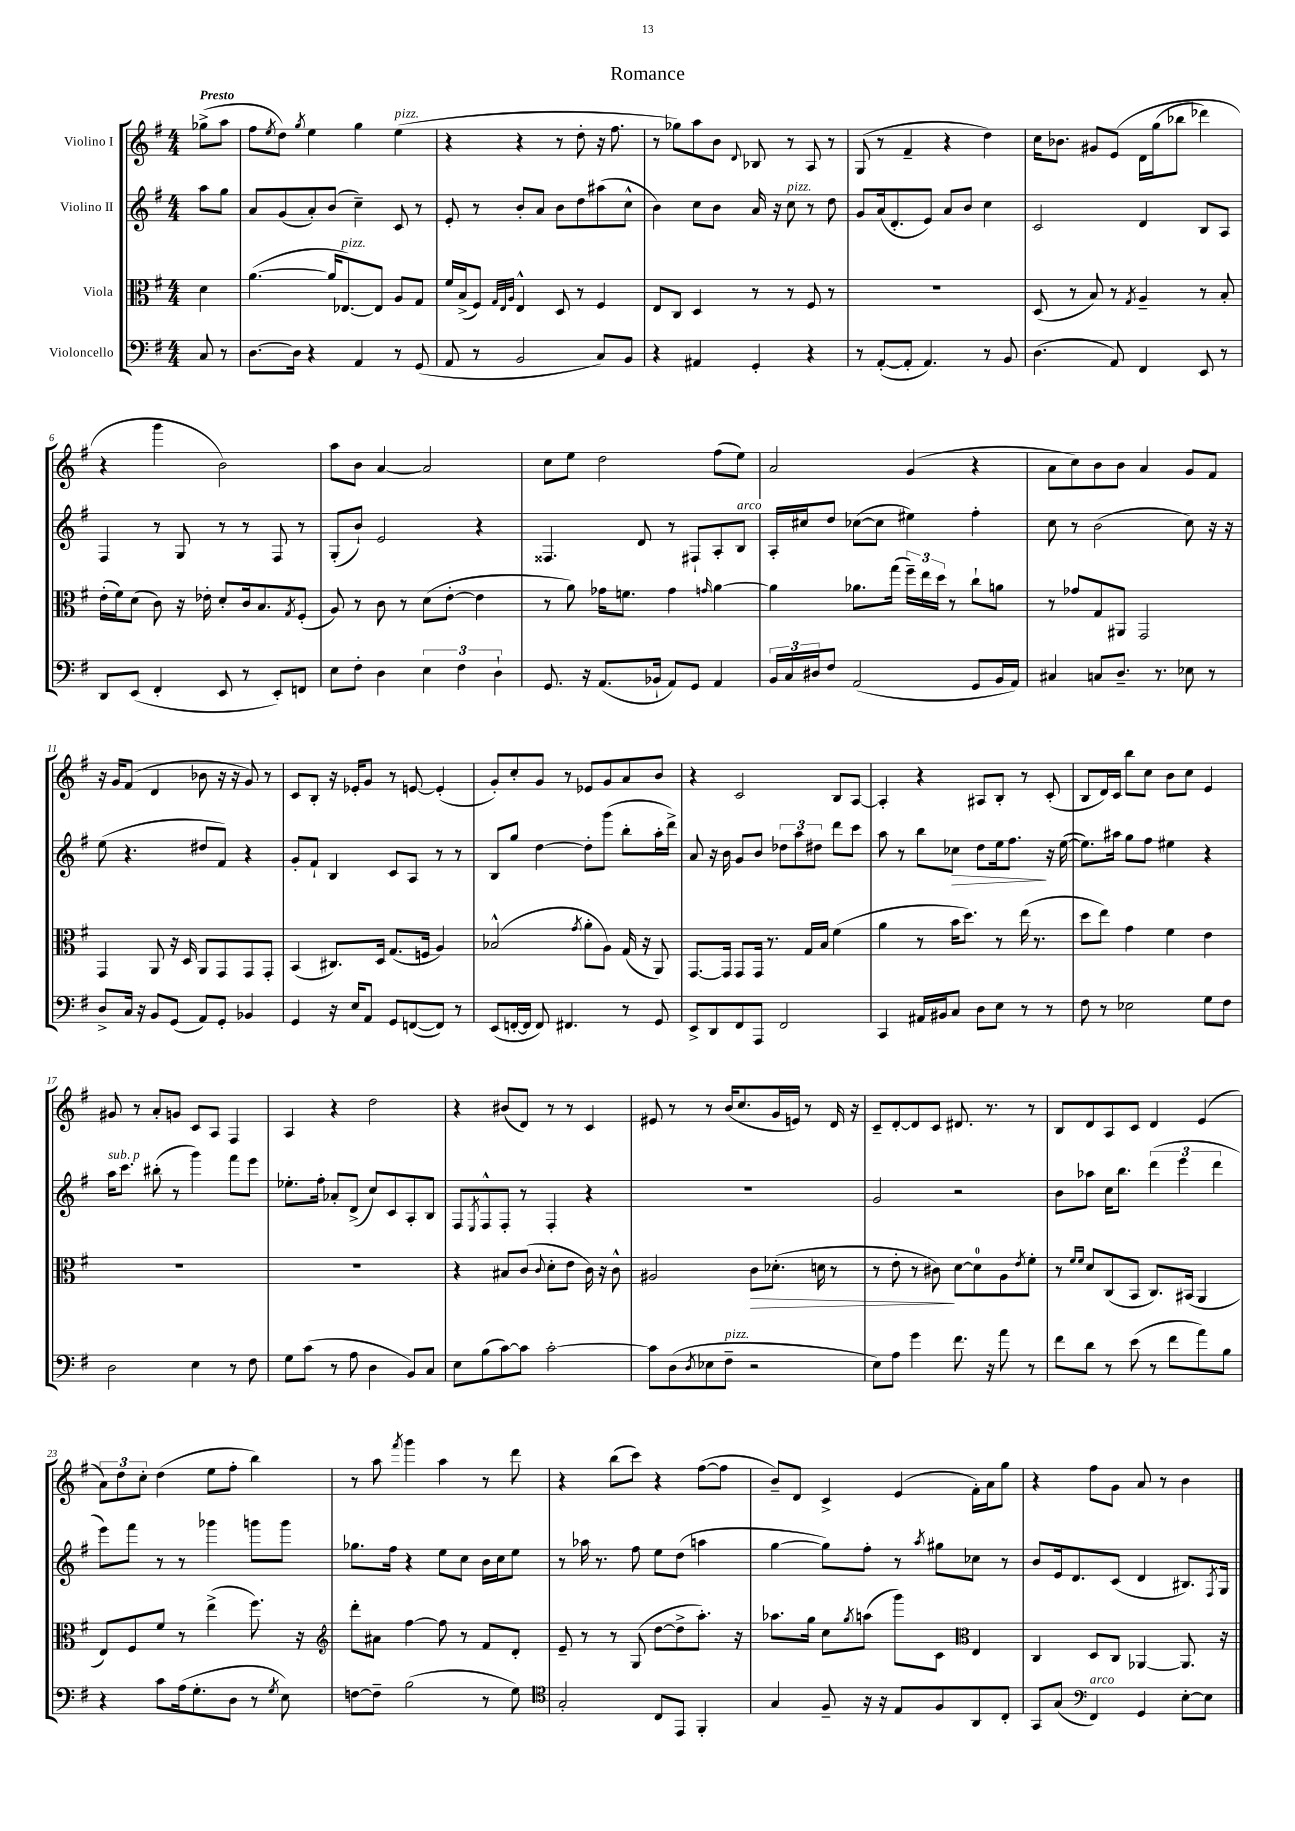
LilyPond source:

\header { title = "Romance" }
<<
\new StaffGroup <<
\new Staff = "s0" \with { instrumentName = "Violino I" } {
    \clef treble \key g \major \numericTimeSignature \time 4/4 \partial 4 \tempo "Presto"
    ges''8->( a''8 |
    fis''8 \acciaccatura { e''8 } d''8) \acciaccatura { g''8 } e''4 g''4 e''4^\markup { \italic "pizz." }( |
    r4 r4 r8 d''8-. r16 fis''8. |
    r8 ges''8) a''8 b'8 \appoggiatura { d'8 } bes8 r8 a8 r8 |
    g8( r8 fis'4-- r4 d''4) |
    c''16 bes'8. gis'8 e'8\( d'16 g''16( bes''8 des'''4) |
    r4 g'''4 b'2\) |
    a''8 b'8 a'4~ a'2 |
    c''8 e''8 d''2 fis''8( e''8) |
    a'2 g'4( r4 |
    a'8 c''8) b'8 b'8 a'4 g'8 fis'8 |
    r16 g'16 fis'8( d'4 bes'8 r16 r16 g'8) r8 |
    c'8 b8-. r16 ees'16-. g'8 r8 e'8~ e'4-.( |
    g'8-.) c''8-. g'8 r8 ees'8 g'8 a'8 b'8 |
    r4 c'2 b8 a8~ |
    a4-. r4 ais8 b8-. r8 c'8-.( |
    b8 d'16) c'16 b''8 c''8 b'8 c''8 e'4 |
    gis'8 r8 a'8-. g'8 c'8 a8 fis4 |
    a4 r4 d''2 |
    r4 bis'8( d'8) r8 r8 c'4 |
    eis'8 r8 r8 b'16( c''8. g'16 e'16) r8 d'16 r16 |
    c'8-- d'8~-. d'8 c'8 dis'8. r8. r8 |
    b8 d'8 a8 c'8 d'4 e'4( |
    \tuplet 3/2 { a'8) d''8 c''8-. } d''4( e''8 fis''8-. b''4) |
    r8 a''8 \acciaccatura { fis'''8 } g'''4 a''4 r8 d'''8 |
    r4 b''8( c'''8) r4 fis''8~( fis''8 |
    b'8--) d'8 c'4-> e'4( fis'16-.) a'16 g''8 |
    r4 fis''8 g'8 a'8 r8 b'4 \bar "|." |
}
\new Staff = "s1" \with { instrumentName = "Violino II" } {
    \clef treble \key g \major \numericTimeSignature \time 4/4 \partial 4
    a''8 g''8 |
    a'8 g'8( a'8-.) b'8( c''4--) c'8 r8 |
    e'8-. r8 b'8-. a'8 b'8 d''8 ais''8( c''8-^ |
    b'4) c''8 b'8 a'16 r16 c''8^\markup { \italic "pizz." } r8 d''8 |
    g'8 a'16( d'8.-. e'8) a'8 b'8 c''4 |
    c'2 d'4 b8 a8 |
    fis4 r8 g8 r8 r8 fis8 r8 |
    g8-.( b'8-!) e'2 r4 |
    fisis4. d'8 r8 fis8-! a8-. b8^\markup { \italic "arco" } |
    a16-. cis''16 d''8 ces''8~( ces''8 eis''4) fis''4-. |
    c''8 r8 b'2( c''8) r16 r16 |
    e''8( r4. dis''8 fis'8) r4 |
    g'8-. fis'8-! b4 c'8 a8 r8 r8 |
    b8 g''8 d''4~ d''8-. g'''8( b''8-. a''16-. d'''16->) |
    a'8 r16 b'16 g'8 b'8 \tuplet 3/2 { des''8 a''8 dis''8 } d'''8 c'''8 |
    a''8 r8 b''8 ces''8\> d''8 e''16 fis''8.\! r16 e''16~( |
    e''8.) ais''16 g''8 fis''8 eis''4 r4 |
    a''16^\markup { \italic "sub. p" } c'''8. bis''8-.( r8 g'''4) fis'''8 e'''8 |
    ees''8.-. fis''16-. aes'8-. d'8->( c''8) c'8 a8-. b8 |
    fis8 \acciaccatura { e8 } fis8-^ fis8-. r8 fis4-. r4 |
    R1 |
    g'2 r2 |
    b'8 aes''8 c''16 b''8. \tuplet 3/2 { d'''4( e'''4 d'''4 } |
    e'''8) fis'''8 r8 r8 ges'''4 g'''8 g'''8 |
    ges''8. fis''16 r4 e''8 c''8 b'16 c''16 e''8 |
    r8 aes''16 r8. fis''8 e''8 d''8( a''4 |
    g''4~ g''8) fis''8-. r8 \acciaccatura { a''8 } gis''8 ces''8 r8 |
    b'8 e'16 d'8. c'8( d'4 bis8.) \acciaccatura { fis8 } g16 \bar "|." |
}
\new Staff = "s2" \with { instrumentName = "Viola" } {
    \clef alto \key g \major \numericTimeSignature \time 4/4 \partial 4
    d'4 |
    a'4.~( a'16 ees8.~^\markup { \italic "pizz." }) ees8 a8 g8 |
    fis'16 b16->( fis8) \grace { g32 e32 a32 } e4-^ d8 r8 fis4 |
    e8 c8 d4 r8 r8 fis8 r8 |
    R1 |
    d8( r8 b8) r8 \acciaccatura { g8 } a4-- r8 b8-. |
    e'16-.( fis'16) d'8( c'8) r16 ees'16-. d'8-. c'16 b8. \acciaccatura { g8 } fis8-.( |
    a8) r8 c'8 r8 d'8( e'8~-. e'4 |
    r8 a'8) ges'16 f'8. ges'4 \grace { g'16 } a'4~ |
    a'4 aes'8. g''16( \tuplet 3/2 { fis''16--) e''16 d''16 } r8 c''8-! a'8 |
    r8 ges'8 g8 ais,8 g,2 |
    g,4 a,8 r16 d16 a,8 g,8 g,8 g,8-. |
    b,4( cis8.) d16 g8.( f16 a4) |
    bes2-^( \acciaccatura { g'8 } a'8-. a8) g16( r16 a,8) |
    g,8.~ g,16 g,8 g,16 r8. g16 b16 fis'4( |
    a'4 r8 b'16 d''8.) r8 e''16( r8. |
    d''8 e''8) g'4 fis'4 e'4 |
    R1 |
    R1 |
    r4 bis8 c'8( \appoggiatura { c'8 } d'8-. e'8 c'16) r16 c'8-^ |
    ais2 c'8\> des'8.-.( d'16 r8 |
    r8 e'8-. r8 cis'8\!) d'8~ d'8-0 a8 \acciaccatura { e'8 } fis'8-. |
    r8 \grace { fis'16 fis'16 } d'8 c8( b,8 c8.) bis,16( a,4 |
    e8) fis8 fis'8 r8 e''4->( fis''8.) r16 |
    \clef treble d'''8-. ais'8 fis''4~ fis''8 r8 fis'8 d'8-. |
    e'8-- r8 r8 g8( d''8~ d''8-> a''8.-.) r16 |
    aes''8. g''16 c''8 \acciaccatura { g''8 } a''8( g'''8) c'8 \clef alto e4 |
    c4 d8 c8 aes,4~ aes,8. r16 \bar "|." |
}
\new Staff = "s3" \with { instrumentName = "Violoncello" } {
    \clef bass \key g \major \numericTimeSignature \time 4/4 \partial 4
    c8 r8 |
    d8.~ d16 r4 a,4 r8 g,8( |
    a,8 r8 b,2 c8) b,8 |
    r4 ais,4 g,4-. r4 |
    r8 a,8~-.( a,8-. a,4.) r8 b,8 |
    d4.( a,8) fis,4 e,8 r8 |
    d,8 e,8( fis,4-. e,8 r8 e,8-.) f,8 |
    e8 fis8-. d4 \tuplet 3/2 { e4 fis4 d4-! } |
    g,8. r16 a,8.( bes,16-! a,8) g,8 a,4 |
    \tuplet 3/2 { b,16 c16 dis16 } fis8 a,2( g,8 b,16 a,16) |
    cis4 c8 d8.-- r8. ees8 r8 |
    d8-> c16 r16 b,8 g,8( a,8) g,8-. bes,4 |
    g,4 r16 e16 a,8 g,8 f,8~( f,8) r8 |
    e,8( f,16~-. f,16 f,8) fis,4. r8 g,8 |
    e,8-> d,8 fis,8 a,,8 fis,2 |
    c,4 ais,16 bis,16 c8 d8 e8 r8 r8 |
    fis8 r8 ees2 g8 fis8 |
    d2 e4 r8 fis8 |
    g8 c'8( r8 a8 d4 b,8) c8 |
    e8 b8( c'8~) c'8 c'2~-. |
    c'8 d8( \acciaccatura { d8 } ees8 fis8--^\markup { \italic "pizz." } r2 |
    e8) a8 g'4 fis'8. r16 a'8 r8 |
    fis'8 d'8 r8 e'8( r8 fis'8 a'8) b8 |
    r4 c'8 a16( g8.-. d8 r8 \acciaccatura { g8 } e8) |
    f8~ f8-- b2( r8 g8) |
    \clef tenor g2-. c8 e,8 fis,4-. |
    g4 fis8-- r16 r16 e8 fis8 a,8 c8-. |
    g,8 g8( \clef bass fis,4^\markup { \italic "arco" }) g,4 e8~-. e8 \bar "|." |
}
>>
>>
